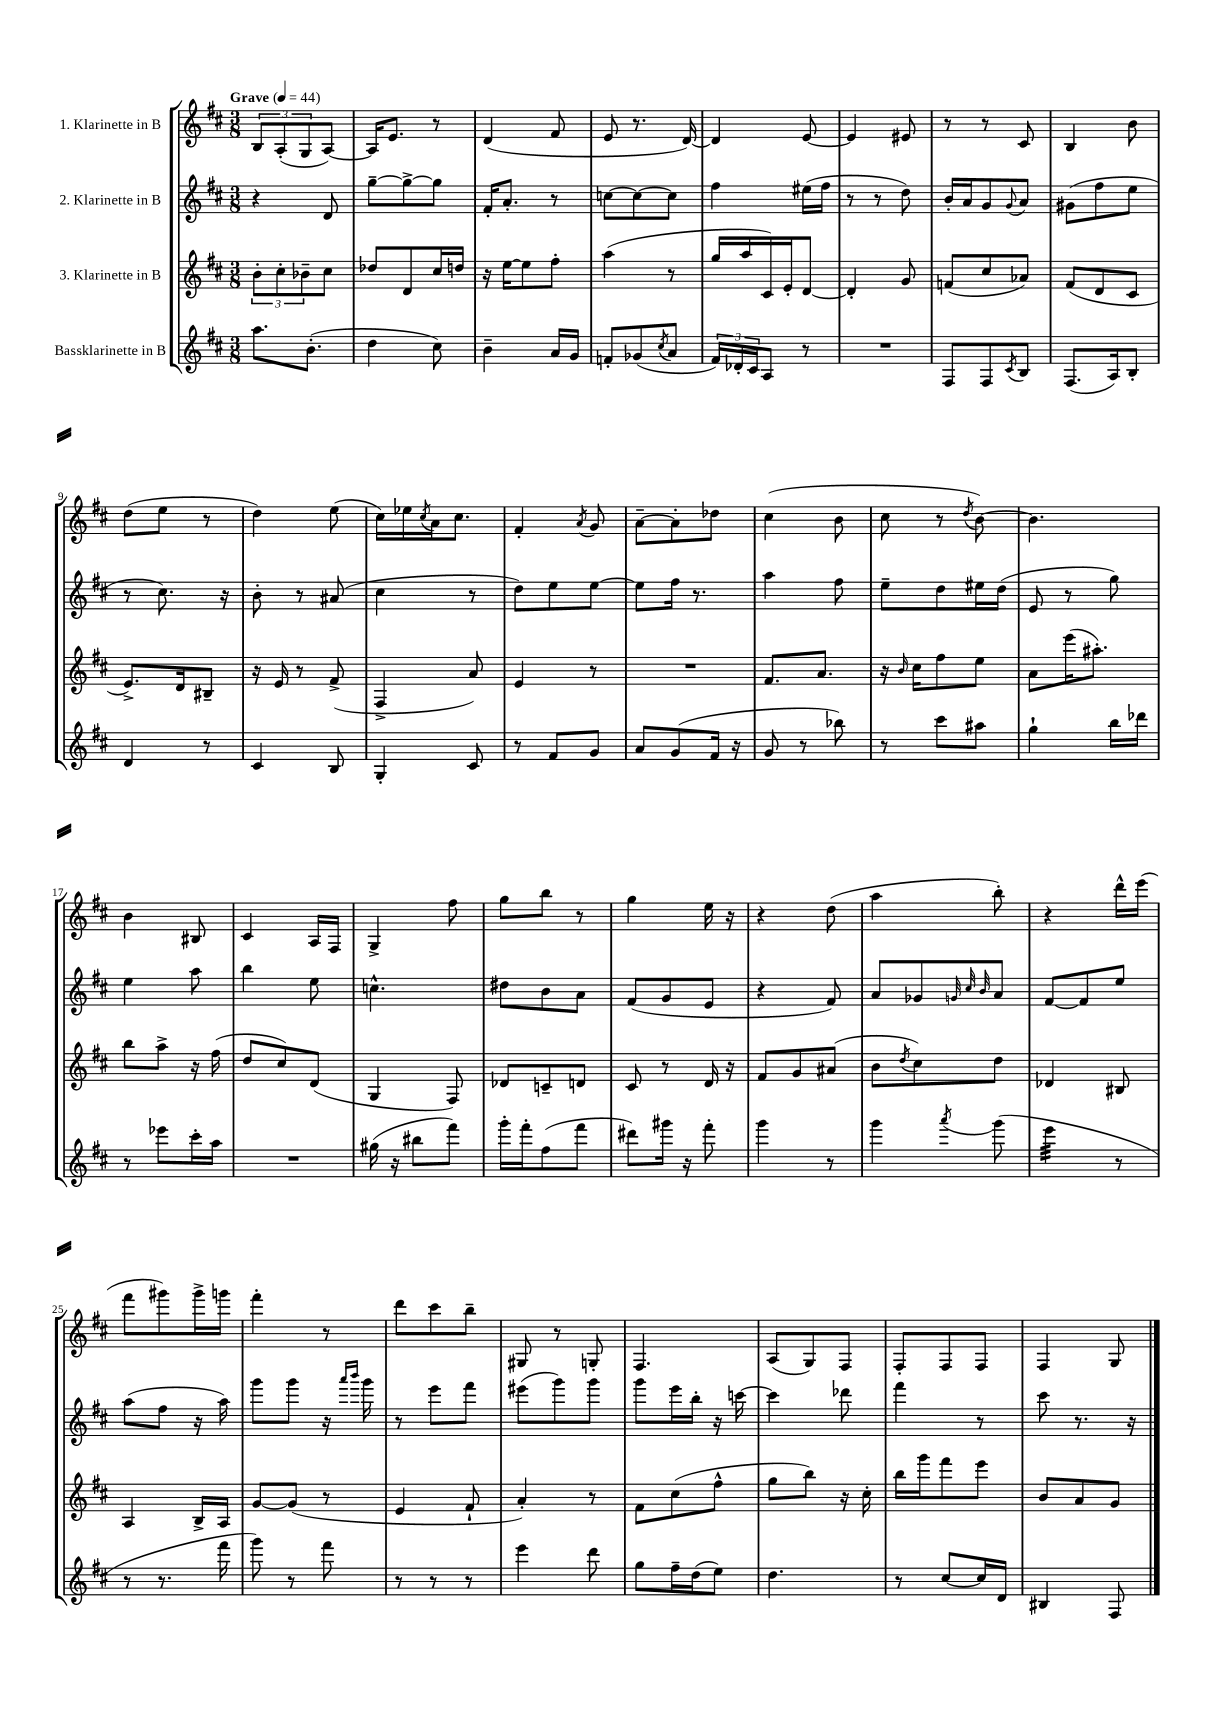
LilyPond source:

<<
\new StaffGroup <<
\new Staff = "s0" \with { instrumentName = "1. Klarinette in B" } {
    \clef treble \key d \major \numericTimeSignature \time 3/8 \tempo "Grave" 4 = 44
    \tuplet 3/2 { b8 a8-.( g8 } a8~) |
    a16 e'8. r8 |
    d'4( fis'8 |
    e'8 r8. d'16~) |
    d'4 e'8~ |
    e'4 eis'8 |
    r8 r8 cis'8 |
    b4 b'8 |
    d''8( e''8 r8 |
    d''4) e''8( |
    cis''16) ees''16 \acciaccatura { cis''8 } a'16 cis''8. |
    fis'4-. \acciaccatura { a'8 } g'8 |
    a'8~-- a'8-. des''8 |
    cis''4( b'8 |
    cis''8 r8 \acciaccatura { d''8 } b'8~) |
    b'4. |
    b'4 bis8 |
    cis'4 a16 fis16 |
    g4-> fis''8 |
    g''8 b''8 r8 |
    g''4 e''16 r16 |
    r4 d''8( |
    a''4 b''8-.) |
    r4 d'''16-^ e'''16( |
    fis'''8 gis'''8) gis'''16-> g'''16 |
    fis'''4-. r8 |
    d'''8 cis'''8 b''8-- |
    gis8 r8 g8-. |
    fis4. |
    a8( g8) fis8 |
    fis8-. fis8 fis8 |
    fis4 g8 \bar "|." |
}
\new Staff = "s1" \with { instrumentName = "2. Klarinette in B" } {
    \clef treble \key d \major \numericTimeSignature \time 3/8
    r4 d'8 |
    g''8~-- g''8~-> g''8 |
    fis'16-. a'8.-. r8 |
    c''8~ c''8~ c''8 |
    fis''4 eis''16( fis''16 |
    r8 r8 d''8) |
    b'16-. a'16 g'8 \appoggiatura { g'8 } a'8 |
    gis'8( fis''8 e''8 |
    r8 cis''8.) r16 |
    b'8-. r8 ais'8( |
    cis''4 r8 |
    d''8) e''8 e''8~ |
    e''8 fis''16 r8. |
    a''4 fis''8 |
    e''8-- d''8 eis''16 d''16( |
    e'8 r8 g''8) |
    e''4 a''8 |
    b''4 e''8 |
    c''4.-^ |
    dis''8 b'8 a'8 |
    fis'8( g'8 e'8 |
    r4 fis'8) |
    a'8 ges'8 \grace { g'32 cis''32 b'32 } a'8 |
    fis'8~ fis'8 e''8 |
    a''8( fis''8 r16 a''16) |
    g'''8 g'''8 r16 \grace { a'''16 b'''16 } g'''16 |
    r8 e'''8 fis'''8 |
    eis'''8( g'''8) g'''8 |
    g'''8 e'''16 b''16-. r16 c'''16~ |
    c'''4 des'''8 |
    fis'''4 r8 |
    cis'''8 r8. r16 \bar "|." |
}
\new Staff = "s2" \with { instrumentName = "3. Klarinette in B" } {
    \clef treble \key d \major \numericTimeSignature \time 3/8
    \tuplet 3/2 { b'8-. cis''8-. bes'8-- } cis''8 |
    des''8 d'8 cis''16 d''16 |
    r16 e''16~ e''8 fis''8-. |
    a''4( r8 |
    g''16 a''16 cis'16) e'16-. d'8~ |
    d'4-. g'8 |
    f'8( cis''8 aes'8) |
    fis'8( d'8 cis'8 |
    e'8.->) d'16 bis8-- |
    r16 e'16 r8 fis'8->( |
    fis4-> a'8) |
    e'4 r8 |
    R4. |
    fis'8. a'8. |
    r16 \grace { b'16 } cis''16 fis''8 e''8 |
    a'8 e'''16( ais''8.-.) |
    b''8 a''8-> r16 fis''16( |
    d''8 cis''8) d'8( |
    g4 fis8) |
    des'8 c'8-- d'8 |
    cis'8 r8 d'16 r16 |
    fis'8 g'8 ais'8( |
    b'8 \acciaccatura { d''8 } cis''8) d''8 |
    des'4 bis8 |
    a4 b16-> a16 |
    g'8~ g'8( r8 |
    e'4 fis'8-! |
    a'4-.) r8 |
    fis'8 cis''8( fis''8-^ |
    g''8 b''8) r16 cis''16-. |
    b''16 g'''16 fis'''8 e'''8 |
    b'8 a'8 g'8 \bar "|." |
}
\new Staff = "s3" \with { instrumentName = "Bassklarinette in B" } {
    \clef treble \key d \major \numericTimeSignature \time 3/8
    a''8. b'8.-.( |
    d''4 cis''8) |
    b'4-- a'16 g'16 |
    f'8-. ges'8( \acciaccatura { cis''8 } a'8 |
    \tuplet 3/2 { fis'16) des'16-. cis'16 } a8 r8 |
    R4. |
    fis8 fis8 \acciaccatura { cis'8 } b8 |
    fis8.( a16) b8-. |
    d'4 r8 |
    cis'4 b8 |
    g4-. cis'8 |
    r8 fis'8 g'8 |
    a'8 g'8( fis'16 r16 |
    g'8 r8 bes''8) |
    r8 cis'''8 ais''8 |
    g''4-! b''16 des'''16 |
    r8 ees'''8 cis'''16-. a''16 |
    R4. |
    gis''16( r16 bis''8 fis'''8) |
    g'''16-. fis'''16-. fis''8( fis'''8 |
    dis'''8) gis'''16 r16 fis'''8-. |
    g'''4 r8 |
    g'''4 \acciaccatura { a'''8 } g'''8( |
    e'''4:32 r8 |
    r8 r8. fis'''16 |
    g'''8) r8 fis'''8 |
    r8 r8 r8 |
    e'''4 d'''8 |
    g''8 fis''16-- d''16( e''8) |
    d''4. |
    r8 cis''8~ cis''16 d'16 |
    bis4 fis8 \bar "|." |
}
>>
>>
